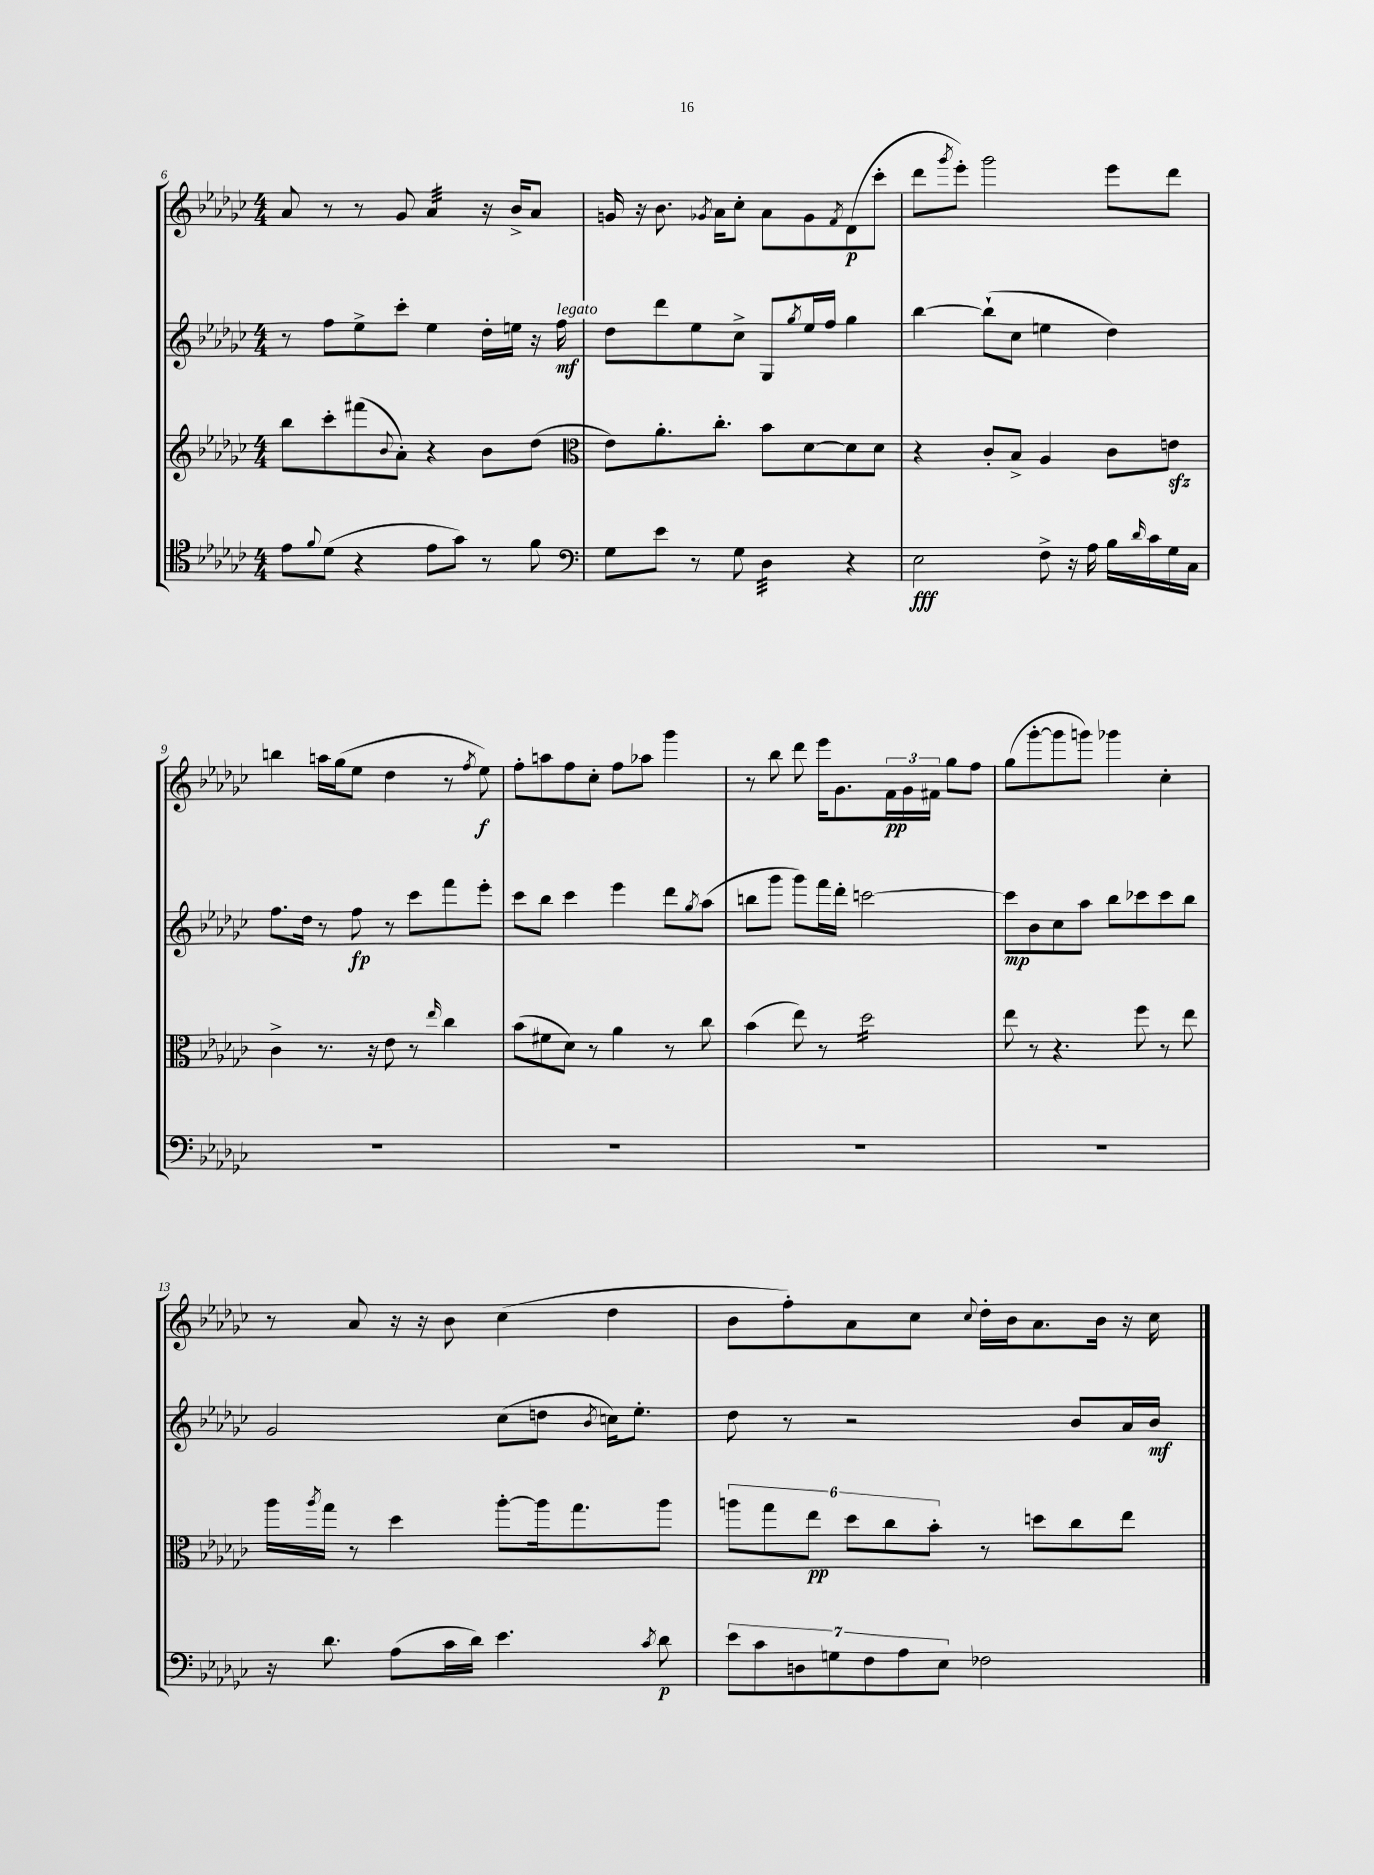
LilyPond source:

<<
\new StaffGroup <<
\new Staff = "s0" {
    \clef treble \key ges \major \numericTimeSignature \time 4/4
    aes'8 r8 r8 ges'8 aes'4:32 r16 bes'16-> aes'8 |
    g'16 r16 bes'8. \acciaccatura { ges'8 } aes'16 ces''8-. aes'8 ges'8 \acciaccatura { f'8 } des'8\p( ces'''8-. |
    des'''8 \acciaccatura { ges'''8 } ees'''8-.) ges'''2 ees'''8 des'''8 |
    b''4 a''16 ges''16( ees''8 des''4 r8 \acciaccatura { f''8 } ees''8\f) |
    f''8-. a''8 f''8 ces''8-. f''8 aes''8 ges'''4 |
    r8 bes''8 des'''8 ees'''16 ges'8. \tuplet 3/2 { f'16\pp ges'16 fis'16 } ges''8 f''8 |
    ges''8( ges'''8~-. ges'''8 g'''8) ges'''4 ces''4-. |
    r8 aes'8 r16 r16 bes'8 ces''4( des''4 |
    bes'8 f''8-.) aes'8 ces''8 \appoggiatura { ces''8 } des''16-. bes'16 aes'8. bes'16 r16 ces''16 \bar "|." |
}
\new Staff = "s1" {
    \clef treble \key ges \major \numericTimeSignature \time 4/4
    r8 f''8 ees''8-> ces'''8-. ees''4 des''16-. e''16 r16 f''16\mf^\markup { \italic "legato" } |
    des''8 des'''8 ees''8 ces''8-> ges8 \acciaccatura { ges''8 } ees''16 f''16 ges''4 |
    bes''4~ bes''8-!( ces''8 e''4 des''4) |
    f''8. des''16 r8 f''8\fp r8 ces'''8 f'''8 ees'''8-. |
    ces'''8 bes''8 ces'''4 ees'''4 des'''8 \acciaccatura { ges''8 } aes''8( |
    b''8 ges'''8 ges'''8) f'''16 des'''16-. c'''2~ |
    c'''8\mp bes'8 ces''8 aes''8 bes''8 ces'''8 ces'''8 bes''8 |
    ges'2 ces''8( d''8 \acciaccatura { bes'8 } c''16) ees''8.-. |
    des''8 r8 r2 bes'8 aes'16 bes'16\mf \bar "|." |
}
\new Staff = "s2" {
    \clef treble \key ges \major \numericTimeSignature \time 4/4
    bes''8 ces'''8-. fis'''8( \appoggiatura { bes'8 } aes'8-.) r4 bes'8 des''8( |
    \clef alto ees'8) aes'8.-. ces''8.-. bes'8 des'8~ des'8 des'8 |
    r4 ces'8-. bes8-> aes4 ces'8 e'8\sfz |
    ces'4-> r8. r16 ees'8 r8 \grace { ees''16 } ces''4 |
    bes'8( fis'8 des'8) r8 aes'4 r8 ces''8 |
    bes'4( ees''8) r8 des''2:16 |
    ees''8 r8 r4. f''8 r8 ees''8 |
    aes''16 \acciaccatura { aes''8 } ges''16 r8 des''4 aes''8~-. aes''16 ges''8. aes''8 |
    \tuplet 6/4 { a''8 ges''8 ees''8\pp des''8 ces''8 bes'8-. } r8 d''8 ces''8 ees''8 \bar "|." |
}
\new Staff = "s3" {
    \clef tenor \key ges \major \numericTimeSignature \time 4/4
    ees'8 \appoggiatura { f'8 } des'8( r4 ees'8 ges'8) r8 f'8 |
    \clef bass ges8 ees'8 r8 ges8 des4:32 r4 |
    ees2\fff f8-> r16 aes16 bes16 \grace { des'16 } ces'16 ges16 ces16 |
    R1 |
    R1 |
    R1 |
    R1 |
    r16 des'8. aes8( ces'16 des'16) ees'4. \acciaccatura { ces'8 } des'8\p |
    \tuplet 7/4 { ees'8 ces'8 d8 g8 f8 aes8 ees8 } fes2 \bar "|." |
}
>>
>>
\layout { \context { \Score currentBarNumber = #6 } }
